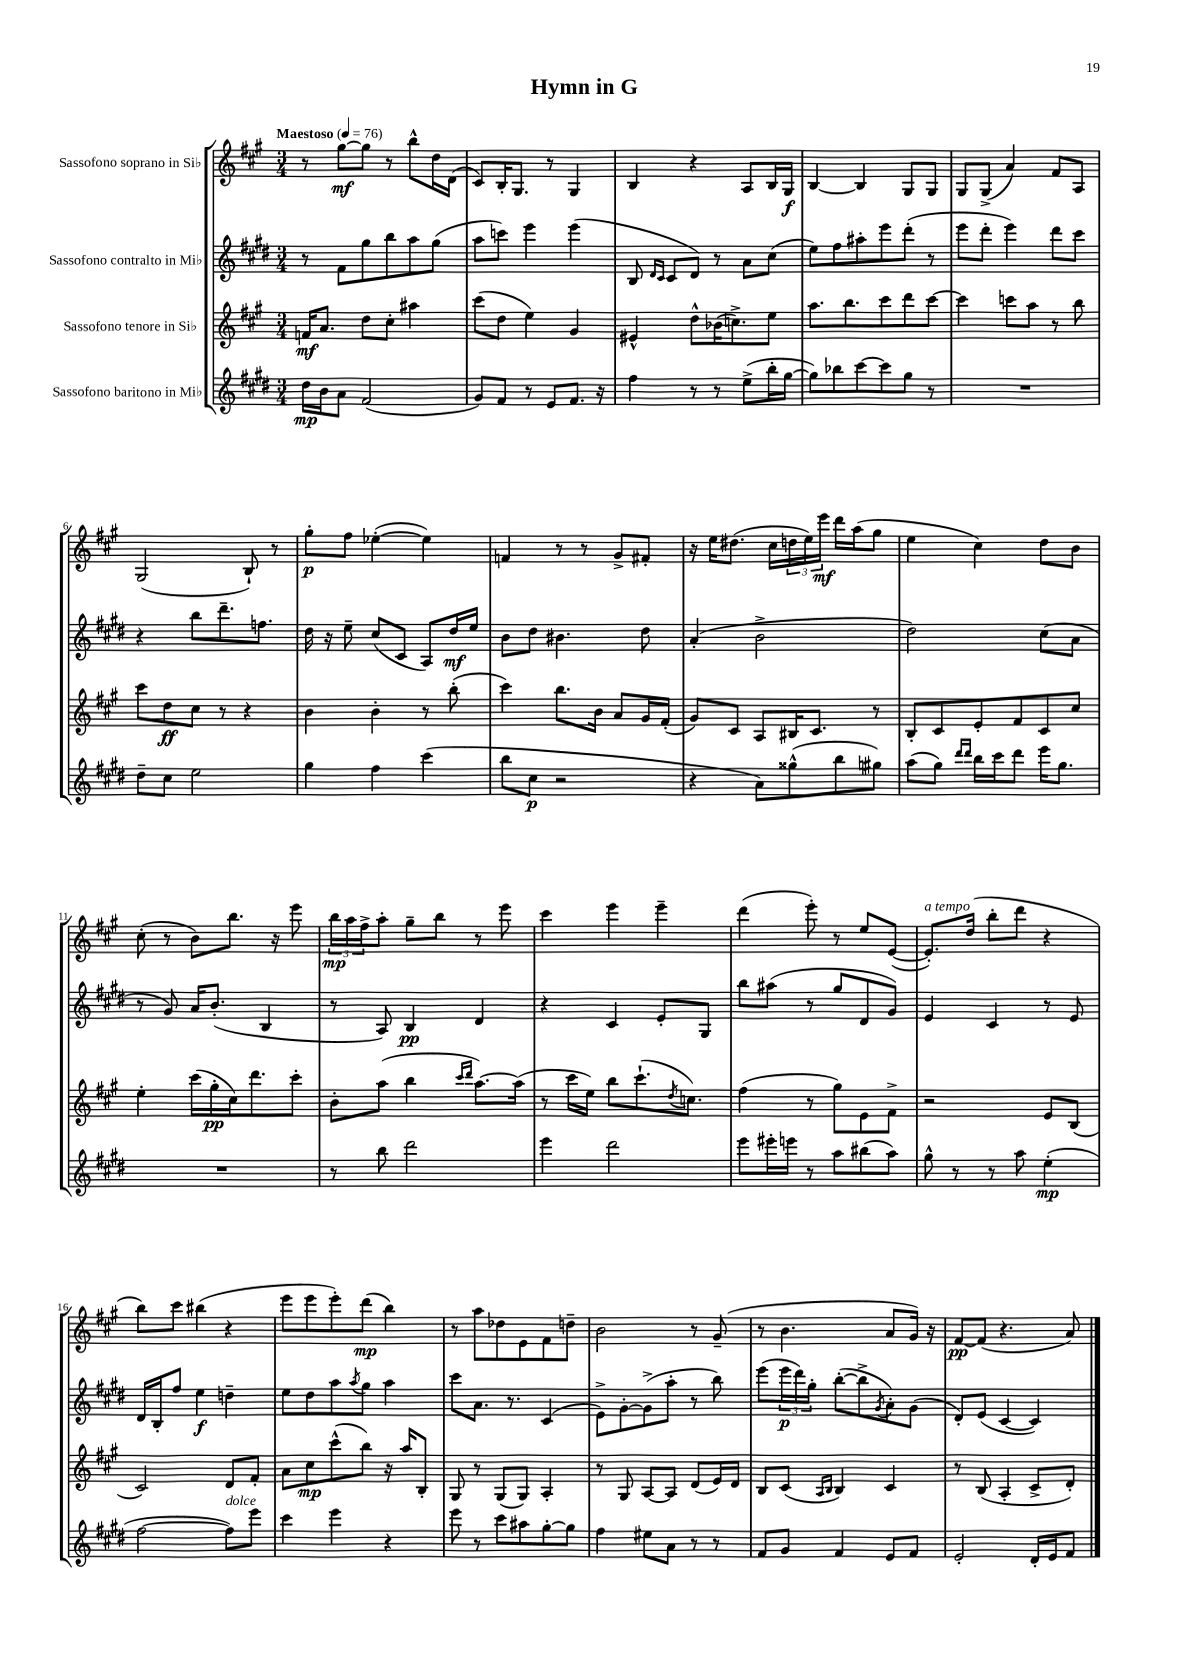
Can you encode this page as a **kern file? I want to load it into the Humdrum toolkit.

**kern	**dynam	**kern	**dynam	**kern	**dynam	**kern	**dynam
*part4	*part4	*part3	*part3	*part2	*part2	*part1	*part1
*staff4	*staff4	*staff3	*staff3	*staff2	*staff2	*staff1	*staff1
*I"Sassofono baritono in Mi♭	*	*I"Sassofono tenore in Si♭	*	*I"Sassofono contralto in Mi♭	*	*I"Sassofono soprano in Si♭	*
*clefG2	*	*clefG2	*	*clefG2	*	*clefG2	*
*k[f#c#g#d#]	*	*k[f#c#g#]	*	*k[f#c#g#d#]	*	*k[f#c#g#]	*
*M3/4	*	*M3/4	*	*M3/4	*	*M3/4	*
*MM76	*	*MM76	*	*MM76	*	*MM76	*
=1	=1	=1	=1	=1	=1	=1	=1
!	!	!	!	!	!	!LO:TX:a:B:t=Maestoso	!
16dd#\LL	mp	16fn/KL	mf	8r	.	8r	.
16b\J	.	8.a/J	.	.	.	.	.
8a\J	.	.	.	8f#\L	.	[8gg#\L	mf
(2f#/	.	8dd\L	.	8gg#\	.	8gg#\J]	.
.	.	8cc#'\J	.	8bb\	.	8r	.
.	.	4aa#X\	.	8aa\	.	8bb^^\L	.
.	.	.	.	(8gg#\J	.	16dd\L	.
.	.	.	.	.	.	(16d\JJ	.
=2	=2	=2	=2	=2	=2	=2	=2
8g#/L)	.	(8ccc#\L	.	8aa\L	.	8c#/L)	.
8f#/J	.	8dd\J	.	8cccn\J)	.	16B'/K	.
.	.	.	.	.	.	8.G#/J	.
8r	.	4ee\)	.	4eee\	.	.	.
8e/L	.	.	.	.	.	8r	.
8.f#/J	.	4g#/	.	(4eee\	.	4G#/	.
16r	.	.	.	.	.	.	.
=3	=3	=3	=3	=3	=3	=3	=3
4ff#\	.	4e#X^^/	.	8B/	.	4B/	.
.	.	.	.	16qqd#/LL	.	.	.
.	.	.	.	16qqc#/JJ	.	.	.
.	.	.	.	8c#/L	.	.	.
8r	.	8dd^^\L	.	8d#/J)	.	4r	.
8r	.	(16b-X\K	.	8r	.	.	.
.	.	8.ccn^\)	.	.	.	.	.
(8ee^\L	.	.	.	8a\L	.	8A/L	.
16bb'\L	.	8ee\J	.	(8cc#\J	.	16B/L	.
[16gg#\JJ	.	.	.	.	.	16G#/JJ	f
=4	=4	=4	=4	=4	=4	=4	=4
8gg#\L])	.	8.aa\L	.	8ee\L)	.	[4B/	.
8bb-X\	.	.	.	8ff#\	.	.	.
.	.	8.bb\	.	.	.	.	.
[8ccc#\	.	.	.	8aa#X'\	.	4B/]	.
8ccc#\]	.	8ccc#\	.	8eee\	.	.	.
8gg#\J	.	8ddd\	.	(8ddd#'\J	.	8G#/L	.
8r	.	[8ccc#\J	.	8r	.	8G#/J	.
=5	=5	=5	=5	=5	=5	=5	=5
2.r	.	4ccc#\]	.	8eee\L	.	8G#/L	.
.	.	.	.	8ddd#'\J	.	(8G#^/J	.
.	.	8cccn\L	.	4eee\)	.	4a/)	.
.	.	8aa\J	.	.	.	.	.
.	.	8r	.	8ddd#\L	.	8f#/L	.
.	.	8bb\	.	8ccc#\J	.	8A/J	.
!!LO:LB:g=z
=6	=6	=6	=6	=6	=6	=6	=6
8dd#~\L	.	8ccc#\L	.	4r	.	(2G#/	.
8cc#\J	.	8dd\	ff	.	.	.	.
2ee\	.	8cc#\J	.	8bb\L	.	.	.
.	.	8r	.	8.ddd#~\	.	.	.
.	.	4r	.	.	.	8B`/)	.
.	.	.	.	8.ffn\J	.	.	.
.	.	.	.	.	.	8r	.
=7	=7	=7	=7	=7	=7	=7	=7
4gg#\	.	4b\	.	16dd#\	.	8gg#'\L	p
.	.	.	.	16r	.	.	.
.	.	.	.	8ee~\	.	8ff#\J	.
4ff#\	.	4b'\	.	(8cc#/L	.	([4ee-X'\	.
.	.	.	.	8c#/J	.	.	.
(4ccc#\	.	8r	.	8A/L)	.	4ee-\])	.
.	.	(8bb'\	.	16dd#/L	mf	.	.
.	.	.	.	16ee/JJ	.	.	.
=8	=8	=8	=8	=8	=8	=8	=8
8bb\L	.	4ccc#\)	.	8b\L	.	4fn/	.
8cc#\J	p	.	.	8dd#\J	.	.	.
2r	.	8.bb\L	.	4.b#X\	.	8r	.
.	.	.	.	.	.	8r	.
.	.	16b\Jk	.	.	.	.	.
.	.	8a/L	.	.	.	8g#^/L	.
.	.	16g#/L	.	8dd#\	.	8f#X'/J	.
.	.	(16f#'/JJ	.	.	.	.	.
=9	=9	=9	=9	=9	=9	=9	=9
4r	.	8g#/L)	.	(4a'/	.	16r	.
.	.	.	.	.	.	16ee\KL	.
.	.	8c#/J	.	.	.	(8.dd#X\J	.
8a\L)	.	8A/L	.	2b^\	.	.	.
.	.	.	.	.	.	16cc#\LL	.
(8gg##X^^\	.	16B#X/K	.	.	.	24ddn\	.
.	.	.	.	.	.	24ee\)	.
.	.	8.c#/J	.	.	.	.	.
.	.	.	.	.	.	24eee\JJ	mf
8bb\	.	.	.	.	.	16ddd\LL	.
.	.	.	.	.	.	(16aa\J	.
8gg#X\J)	.	8r	.	.	.	8gg#\J	.
=10	=10	=10	=10	=10	=10	=10	=10
(8aa\L	.	8B'/L	.	2dd#\)	.	4ee\	.
8gg#\J)	.	8c#/	.	.	.	.	.
16qqddd#/LL	.	.	.	.	.	.	.
16qqddd#/JJ	.	.	.	.	.	.	.
16bb\LL	.	8e'/	.	.	.	4cc#\)	.
16ccc#\J	.	.	.	.	.	.	.
8ddd#\J	.	8f#/	.	.	.	.	.
16eee\KL	.	8c#/	.	(8cc#\L	.	8dd\L	.
8.gg#\J	.	.	.	.	.	.	.
.	.	8cc#/J	.	8a\J	.	8b\J	.
!!LO:LB:g=z
=11	=11	=11	=11	=11	=11	=11	=11
2.r	.	4ee'\	.	8r	.	(8cc#'\	.
.	.	.	.	8g#/)	.	8r	.
.	.	(16ccc#\LL	.	16a/KL	.	8b\L)	.
.	.	16gg#'\	pp	(8.b'/J	.	.	.
.	.	16cc#\J)	.	.	.	8.bb\J	.
.	.	8.ddd\	.	.	.	.	.
.	.	.	.	4B/	.	.	.
.	.	.	.	.	.	16r	.
.	.	8ccc#'\J	.	.	.	8eee\	.
=12	=12	=12	=12	=12	=12	=12	=12
8r	.	8b'\L	.	8r	.	24bb\LL	mp
.	.	.	.	.	.	24aa\	.
.	.	.	.	.	.	24ff#^\J	.
8bb\	.	(8aa\J	.	8A/)	.	8aa'\J	.
2ddd#\	.	4bb\	.	4B/	pp	8gg#~\L	.
.	.	.	.	.	.	8bb\J	.
.	.	16qqccc#/LL	.	.	.	.	.
.	.	16qqddd/JJ	.	.	.	.	.
.	.	[8.aa\L)	.	4d#/	.	8r	.
.	.	.	.	.	.	8eee\	.
.	.	(16aa\Jk]	.	.	.	.	.
=13	=13	=13	=13	=13	=13	=13	=13
4eee\	.	8r	.	4r	.	4ccc#\	.
.	.	16ccc#\LL	.	.	.	.	.
.	.	16ee\JJ)	.	.	.	.	.
2ddd#\	.	8bb\L	.	4c#/	.	4eee\	.
.	.	(8.ccc#`\	.	.	.	.	.
.	.	.	.	8e'/L	.	4eee~\	.
.	.	8qdd/	.	.	.	.	.
.	.	8.ccn\J)	.	.	.	.	.
.	.	.	.	8G#/J	.	.	.
=14	=14	=14	=14	=14	=14	=14	=14
8eee\L	.	(4ff#\	.	8bb\L	.	(4ddd\	.
16eee#X'\L	.	.	.	(8aa#X\J	.	.	.
16eeen\JJ	.	.	.	.	.	.	.
8r	.	8r	.	8r	.	8eee'\)	.
8aa\L	.	8gg#\L)	.	8gg#/L	.	8r	.
(8bb#X\	.	8e\	.	8d#/	.	8ee/L	.
8aa\J)	.	8f#^\J	.	8g#/J)	.	([8e/J	.
=15	=15	=15	=15	=15	=15	=15	=15
!	!	!	!	!	!	!LO:TX:a:i:t=a tempo	!
8gg#^^\	.	2r	.	4e/	.	8.e'/L])	.
8r	.	.	.	.	.	.	.
.	.	.	.	.	.	(16dd/Jk	.
8r	.	.	.	4c#/	.	8bb'\L	.
8aa\	.	.	.	.	.	8ddd\J	.
(4ee'\	mp	8e/L	.	8r	.	4r	.
.	.	(8B/J	.	8e/	.	.	.
!!LO:LB:g=z
=16	=16	=16	=16	=16	=16	=16	=16
[2ff#\	.	2c#/)	.	16d#/LL	.	8bb\L)	.
.	.	.	.	16B'/J	.	.	.
.	.	.	.	8ff#/J	.	8ccc#\J	.
.	.	.	.	4ee\	f	(4bb#X\	.
!LO:TX:a:i:t=dolce	!	!	!	!	!	!	!
8ff#\L])	.	8d/L	.	4ddn~\	.	4r	.
8eee\J	.	8f#'/J	.	.	.	.	.
=17	=17	=17	=17	=17	=17	=17	=17
4ccc#\	.	8a\L	.	8ee\L	.	8eee\L	.
.	.	8cc#\	mp	8dd#\	.	8eee\	.
4eee\	.	(8ccc#^^\	.	8aa\	.	8eee'\)	.
.	.	.	.	8qaa/	.	.	.
.	.	8bb\J)	.	8gg#\J	.	(8ddd\J	mp
4r	.	16r	.	4aa\	.	4bb\)	.
.	.	16aa/KL	.	.	.	.	.
.	.	8B'/J	.	.	.	.	.
=18	=18	=18	=18	=18	=18	=18	=18
8eee\	.	8G#/	.	8ccc#\L	.	8r	.
8r	.	8r	.	8.a\J	.	8aa\L	.
8ccc#\L	.	(8G#/L	.	.	.	8dd-X\	.
.	.	.	.	8.r	.	.	.
8aa#X\	.	8G#/J)	.	.	.	8e\	.
[8gg#'\	.	4A'/	.	(4c#/	.	8f#\	.
8gg#\J]	.	.	.	.	.	8ddn~\J	.
=19	=19	=19	=19	=19	=19	=19	=19
4ff#\	.	8r	.	8e^\L)	.	2b\	.
.	.	8G#/	.	[8g#'\	.	.	.
8ee#X\L	.	[8A/L	.	(8g#^\]	.	.	.
8a\J	.	8A/J]	.	8aa'\J	.	.	.
8r	.	(8d/L	.	8r	.	8r	.
8r	.	16e/L)	.	8bb\)	.	(8g#~/	.
.	.	16d/JJ	.	.	.	.	.
=20	=20	=20	=20	=20	=20	=20	=20
8f#/L	.	8B/L	.	(8eee\L	.	8r	.
8g#/J	.	(8c#/J	.	24eee\L	p	4.b\	.
.	.	.	.	24ddd#\)	.	.	.
.	.	.	.	24gg#'\JJ	.	.	.
.	.	16qqA/LL	.	.	.	.	.
.	.	16qqB/JJ	.	.	.	.	.
4f#/	.	4B/)	.	([8bb'\L	.	.	.
.	.	.	.	8bb^\]	.	.	.
.	.	.	.	8qg#/	.	.	.
8e/L	.	4c#/	.	8a'\)	.	8a/L	.
8f#/J	.	.	.	(8g#\J	.	16g#/Jk)	.
.	.	.	.	.	.	16r	.
=21	=21	=21	=21	=21	=21	=21	=21
2e'/	.	8r	.	8d#'/L)	.	[8f#/L	pp
.	.	(8B/	.	(8e/J	.	(8f#/J]	.
.	.	4A'/	.	[4c#/	.	4.r	.
16d#'/LL	.	8c#^/L	.	4c#/])	.	.	.
16e/J	.	.	.	.	.	.	.
8f#/J	.	8d'/J)	.	.	.	8a/)	.
==	==	==	==	==	==	==	==
*-	*-	*-	*-	*-	*-	*-	*-
